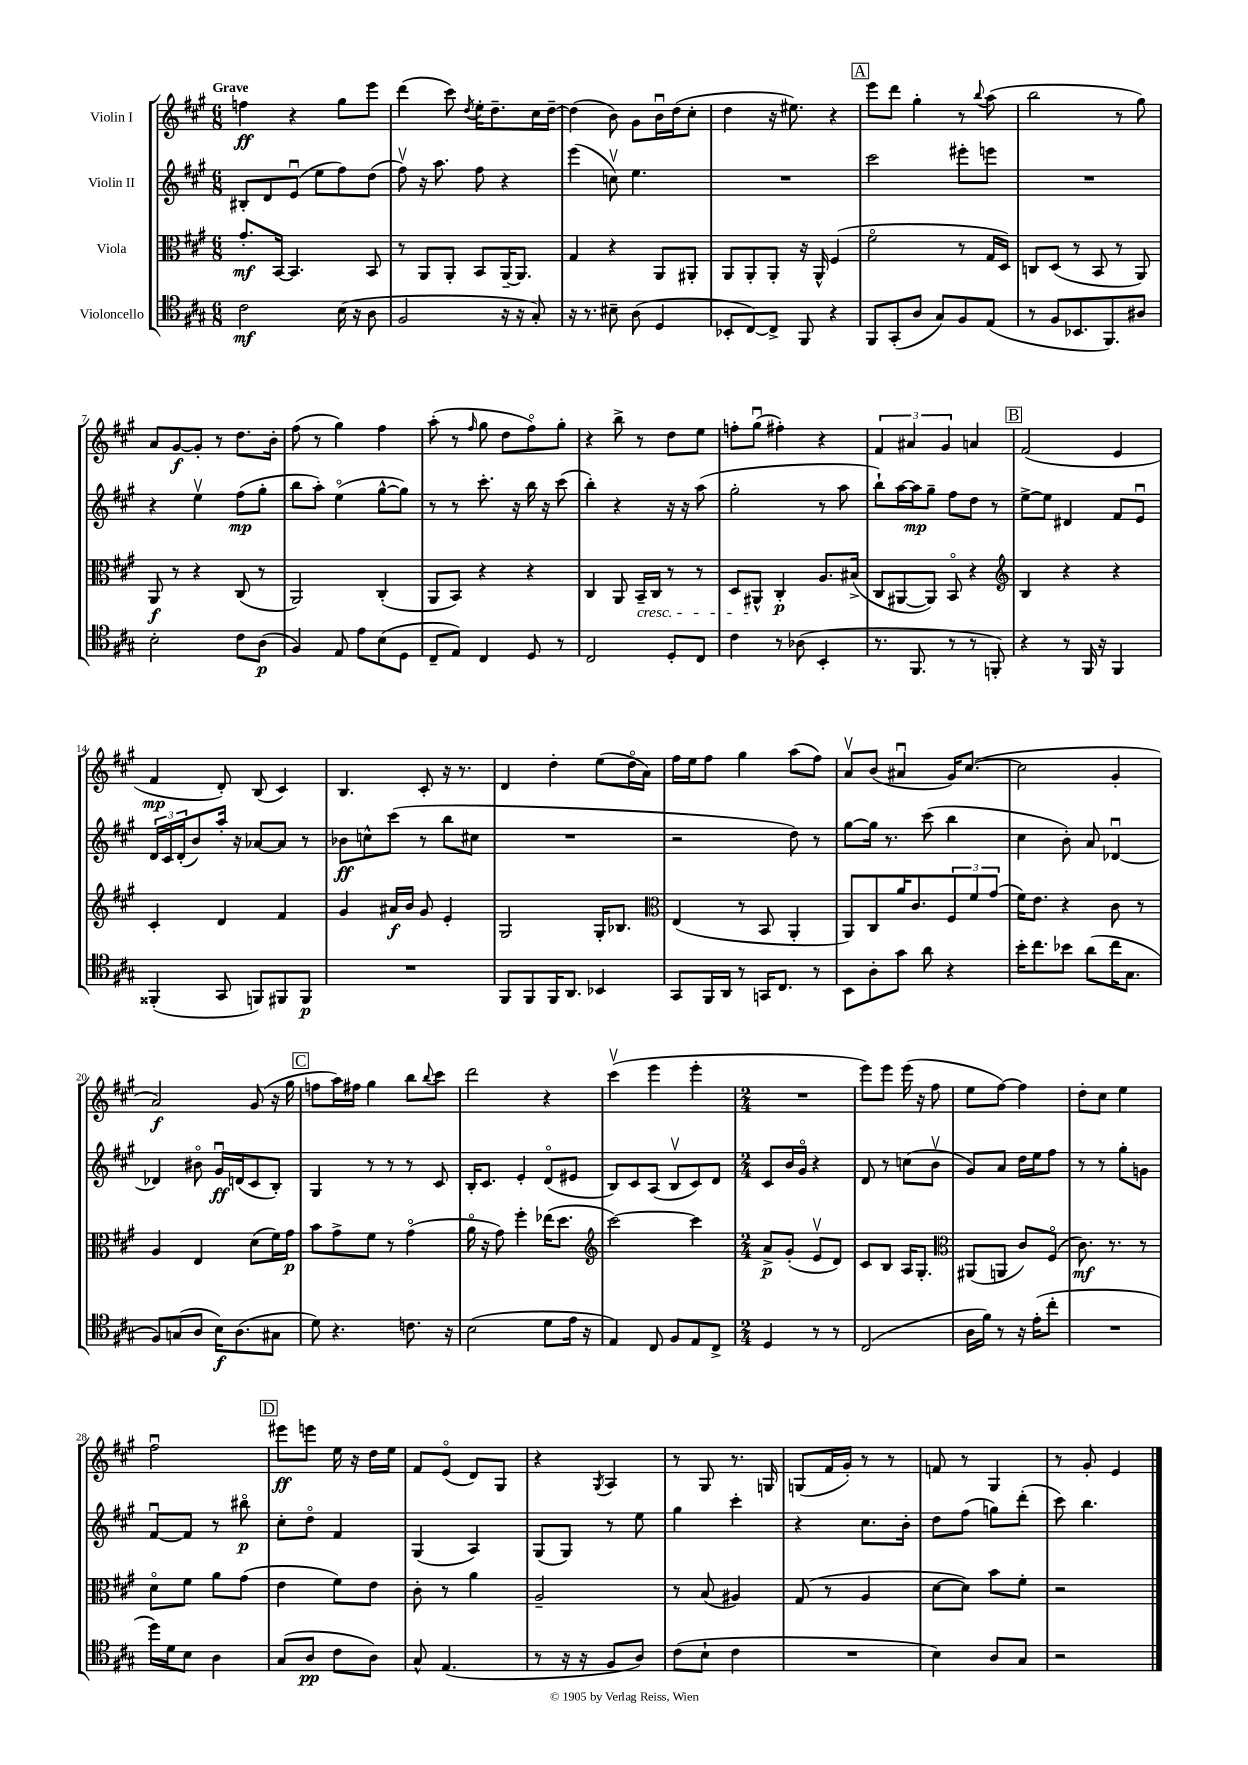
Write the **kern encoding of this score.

**kern	**kern	**kern	**kern
*staff4	*staff3	*staff2	*staff1
*clefC4	*clefC3	*clefG2	*clefG2
*k[f#c#g#]	*k[f#c#g#]	*k[f#c#g#]	*k[f#c#g#]
*M6/8	*M6/8	*M6/8	*M6/8
2c#	8.g#'	8B#'	4ff
.	.	8d	.
.	[16BB	.	.
.	4.BB]	(8eu	4r
.	.	8ee	.
(16B	.	8ff#)	8gg#
16r	.	.	.
8A	8BB	(8dd	8eee
=	=	=	=
2F#	8r	8ff#v)	(4ddd
.	8AA	16r	.
.	.	8.aa	.
.	8AA'	.	8ccc#)
.	.	.	8qdd
.	8BB	8ff#	16ee'
.	.	.	8.dd~
16r	[16AA~	4r	.
16r	8.AA]	.	.
8G#')	.	.	16cc#
.	.	.	[16dd~
=	=	=	=
16r	4G#	(4eee	(4dd]
8.r	.	.	.
8B#~	4r	8ccv)	8b)
(8A	.	4.ee	8g#
4D	8AA	.	16bu
.	.	.	(16dd
.	8AA#'	.	8cc#'
=	=	=	=
8BB-'	8AA	2.r	4dd
[8C#)	8AA'	.	.
8C#^]	8AA'	.	16r
.	.	.	8.ee#)
8FF#	16r	.	.
.	16AA^^	.	.
4r	(4F#	.	4r
=	=	=	=
8FF#	2f#o	2ccc#	8eee
(8GG#'	.	.	8ddd
8A	.	.	4gg#'
8G#)	.	.	.
8F#	8r	8eee#'	8r
.	.	.	8qqbb
(8E	16G#	8eee	(8aa
.	16D)	.	.
=	=	=	=
8r	8C	2.r	2bb
8F#	(8D	.	.
8.BB-	8r	.	.
.	8BB	.	.
8.FF#)	.	.	.
.	8r	.	8r
8A#	8AA)	.	8gg#)
=	=	=	=
2B'	8AA	4r	8a
.	8r	.	[8g#
.	4r	4eev	8g#']
.	.	.	8r
8c#	(8C#	(8ff#	8.dd
(8A	8r	8gg#'	.
.	.	.	16b'
=	=	=	=
4F#)	2AA)	8bb	(8ff#
.	.	8aa')	8r
8E	.	(4eeo	4gg#)
8e	.	.	.
(8B	(4C#'	[8gg#^^	4ff#
8D	.	8gg#])	.
=	=	=	=
8C#~	8AA	8r	(8aa'
8E)	8BB)	8r	8r
.	.	.	16qqff#
4C#	4r	8.ccc#'	8gg#
.	.	.	8dd
.	.	16r	.
8D	4r	16bb	8ff#o)
.	.	16r	.
8r	.	(8ccc#	8gg#'
=	=	=	=
2C#	4C#	4bb')	4r
.	8AA	4r	8bb^
.	16BB~	.	8r
.	16C#	.	.
8D'	8r	16r	8dd
.	.	16r	.
8C#	8r	(8aa	8ee
=	=	=	=
4c#	8D	2gg#'	8ff'
.	8AA#^^	.	(8gg#u
8r	4C#'	.	4ff#')
(8A-	.	.	.
4BB'	8.A	8r	4r
.	.	8aa	.
.	(16B#^	.	.
=	=	=	=
8.r	8C#	8bb`)	6f#
.	[8AA#	[16aa	.
.	.	.	6a#
8.FF#	.	16aa]	.
.	8AA#])	8gg#~	.
.	.	.	6g#
8r	8BBo	8ff#	.
8r	4r	8dd	4a
8FF')	.	8r	.
=	=	=	=
*	*clefG2	*	*
4r	4B	[8ee^	(2f#
.	.	8ee]	.
8r	4r	4d#	.
16FF#	.	.	.
16r	.	.	.
4FF#	4r	8f#	4e
.	.	8eu	.
=	=	=	=
(4FF##'	4c#'	24d	4f#
.	.	24c#	.
.	.	(24d'	.
.	.	8b)	.
8GG#	4d	16aa'	8d')
.	.	16r	.
8FF)	.	[8a-	(8B
8FF#	4f#	8a-]	4c#)
8FF#	.	8r	.
=	=	=	=
2.r	4g#	8b-	4.B
.	.	8cc^^	.
.	16a#	(8ccc#	.
.	16b	.	.
.	8g#	8r	8c#'
.	4e'	8bb	16r
.	.	.	8.r
.	.	8cc#	.
=	=	=	=
8FF#	2G#	2.r	4d
8FF#	.	.	.
16FF#	.	.	4dd'
8.AA	.	.	.
4BB-	16G#'	.	(8ee
.	8.B-	.	.
.	.	.	16ddo
.	.	.	16a)
=	=	=	=
*	*clefC3	*	*
8GG#	(4E	2r	16ff#
.	.	.	16ee
16FF#	.	.	8ff#
16AA	.	.	.
8r	8r	.	4gg#
16GG	8BB	.	.
8.C#	.	.	.
.	4AA'	8dd)	(8aa
8r	.	8r	8ff#)
=	=	=	=
8BB	8AA)	[8gg#	8av
8A'	8C#	16gg#]	(8b
.	.	8.r	.
8g#	16a	.	4a#u
.	8.c#	.	.
8a	.	(8ccc#	.
4r	12F#	4bb	16g#)
.	.	.	([8.cc#
.	12f#	.	.
.	(12g#	.	.
=	=	=	=
16b'	16f#)	4cc#	2cc#]
8.cc#	8.e	.	.
8b-	4r	8b')	.
(8a	.	8a	.
16cc#	8c#	[4d-u	4g#'
8.G#	.	.	.
.	8r	.	.
=	=	=	=
8F#)	4A	4d-]	2a)
(8G	.	.	.
8A	4E	8b#o	.
16B)	.	16g#u	.
(8.A	.	(16d	.
.	(8d	8c#	(8g#
8G#	16f#)	8B')	16r
.	16g#	.	16gg#
=	=	=	=
8d)	8b	4G#	8ff
4.r	8g#^	.	16aa)
.	.	.	16ff#
.	8f#	8r	4gg#
.	8r	8r	.
8.c	(4g#o	8r	8bb
.	.	.	8qqbb
.	.	8c#	8ccc#
16r	.	.	.
=	=	=	=
(2B	16ao	16B'	2ddd
.	16r	8.c#	.
.	8g#)	.	.
.	4ff#'	4e'	.
8d	(16ee-	(8do	4r
.	8.dd	.	.
16e	.	8e#	.
16r	.	.	.
=	=	=	=
*	*clefG2	*	*
4E)	[2ccc#)	8B)	(4ccc#v
.	.	8c#	.
8C#	.	(8A	4eee
8F#	.	8Bv	.
8E	4ccc#]	8c#)	4eee'
8C#^	.	8d	.
=	=	=	=
*M2/4	*M2/4	*M2/4	*M2/4
4D	8a^	8c#	2r
.	(8g#'	16b	.
.	.	16g#o	.
8r	8ev	4r	.
8r	8d)	.	.
=	=	=	=
(2C#	8c#	8d	8eee)
.	8B	8r	8eee
.	16A	(8cc	(16eee
.	8.G#'	.	16r
.	.	8bv	8ff#
=	=	=	=
*	*clefC3	*	*
16A	(8AA#	8g#)	8ee
16f#)	.	.	.
8r	8AA	8a	[8ff#)
16r	8c#)	16dd	4ff#]
(16e'	.	16ee	.
8cc#'	(8F#o	8ff#	.
=	=	=	=
2r	8.c#)	8r	8dd'
.	.	8r	8cc#
.	8.r	.	.
.	.	8gg#'	4ee
.	8r	8g	.
=	=	=	=
16dd)	8do	[8f#u	2ff#u
16d	.	.	.
8B	8f#	8f#]	.
4A	8a	8r	.
.	(8g#	8bb#o	.
=	=	=	=
(8G#	4e	8cc#'	8eee#
8A	.	8ddo	8eee
8c#	8f#)	4f#	16ee
.	.	.	16r
8A)	8e	.	16dd
.	.	.	16ee
=	=	=	=
8G#^^	8c#'	(4G#	8f#
(4.E	8r	.	(8eo
.	4a	4A)	8d)
.	.	.	8G#
=	=	=	=
8r	2A~	(8G#	4r
16r	.	8G#)	.
16r	.	.	.
.	.	.	8qG#
8F#	.	8r	4A
8A)	.	8ee	.
=	=	=	=
(8c#	8r	4gg#	8r
8B`	(8B	.	8G#
4c#	4A#)	4ccc#'	8.r
.	.	.	16G
=	=	=	=
2r	(8G#	4r	(8G
.	8r	.	16f#
.	.	.	16g#')
.	4A	8.cc#	8r
.	.	.	8r
.	.	16b'	.
=	=	=	=
4B)	[8d	8dd	8f
.	8d])	(8ff#	8r
8A	8b	8gg)	4G#
8G#	8f#'	(8ddd'	.
=	=	=	=
2r	2r	8ccc#)	8r
.	.	4.bb	8g#'
.	.	.	4e
==	==	==	==
*-	*-	*-	*-
